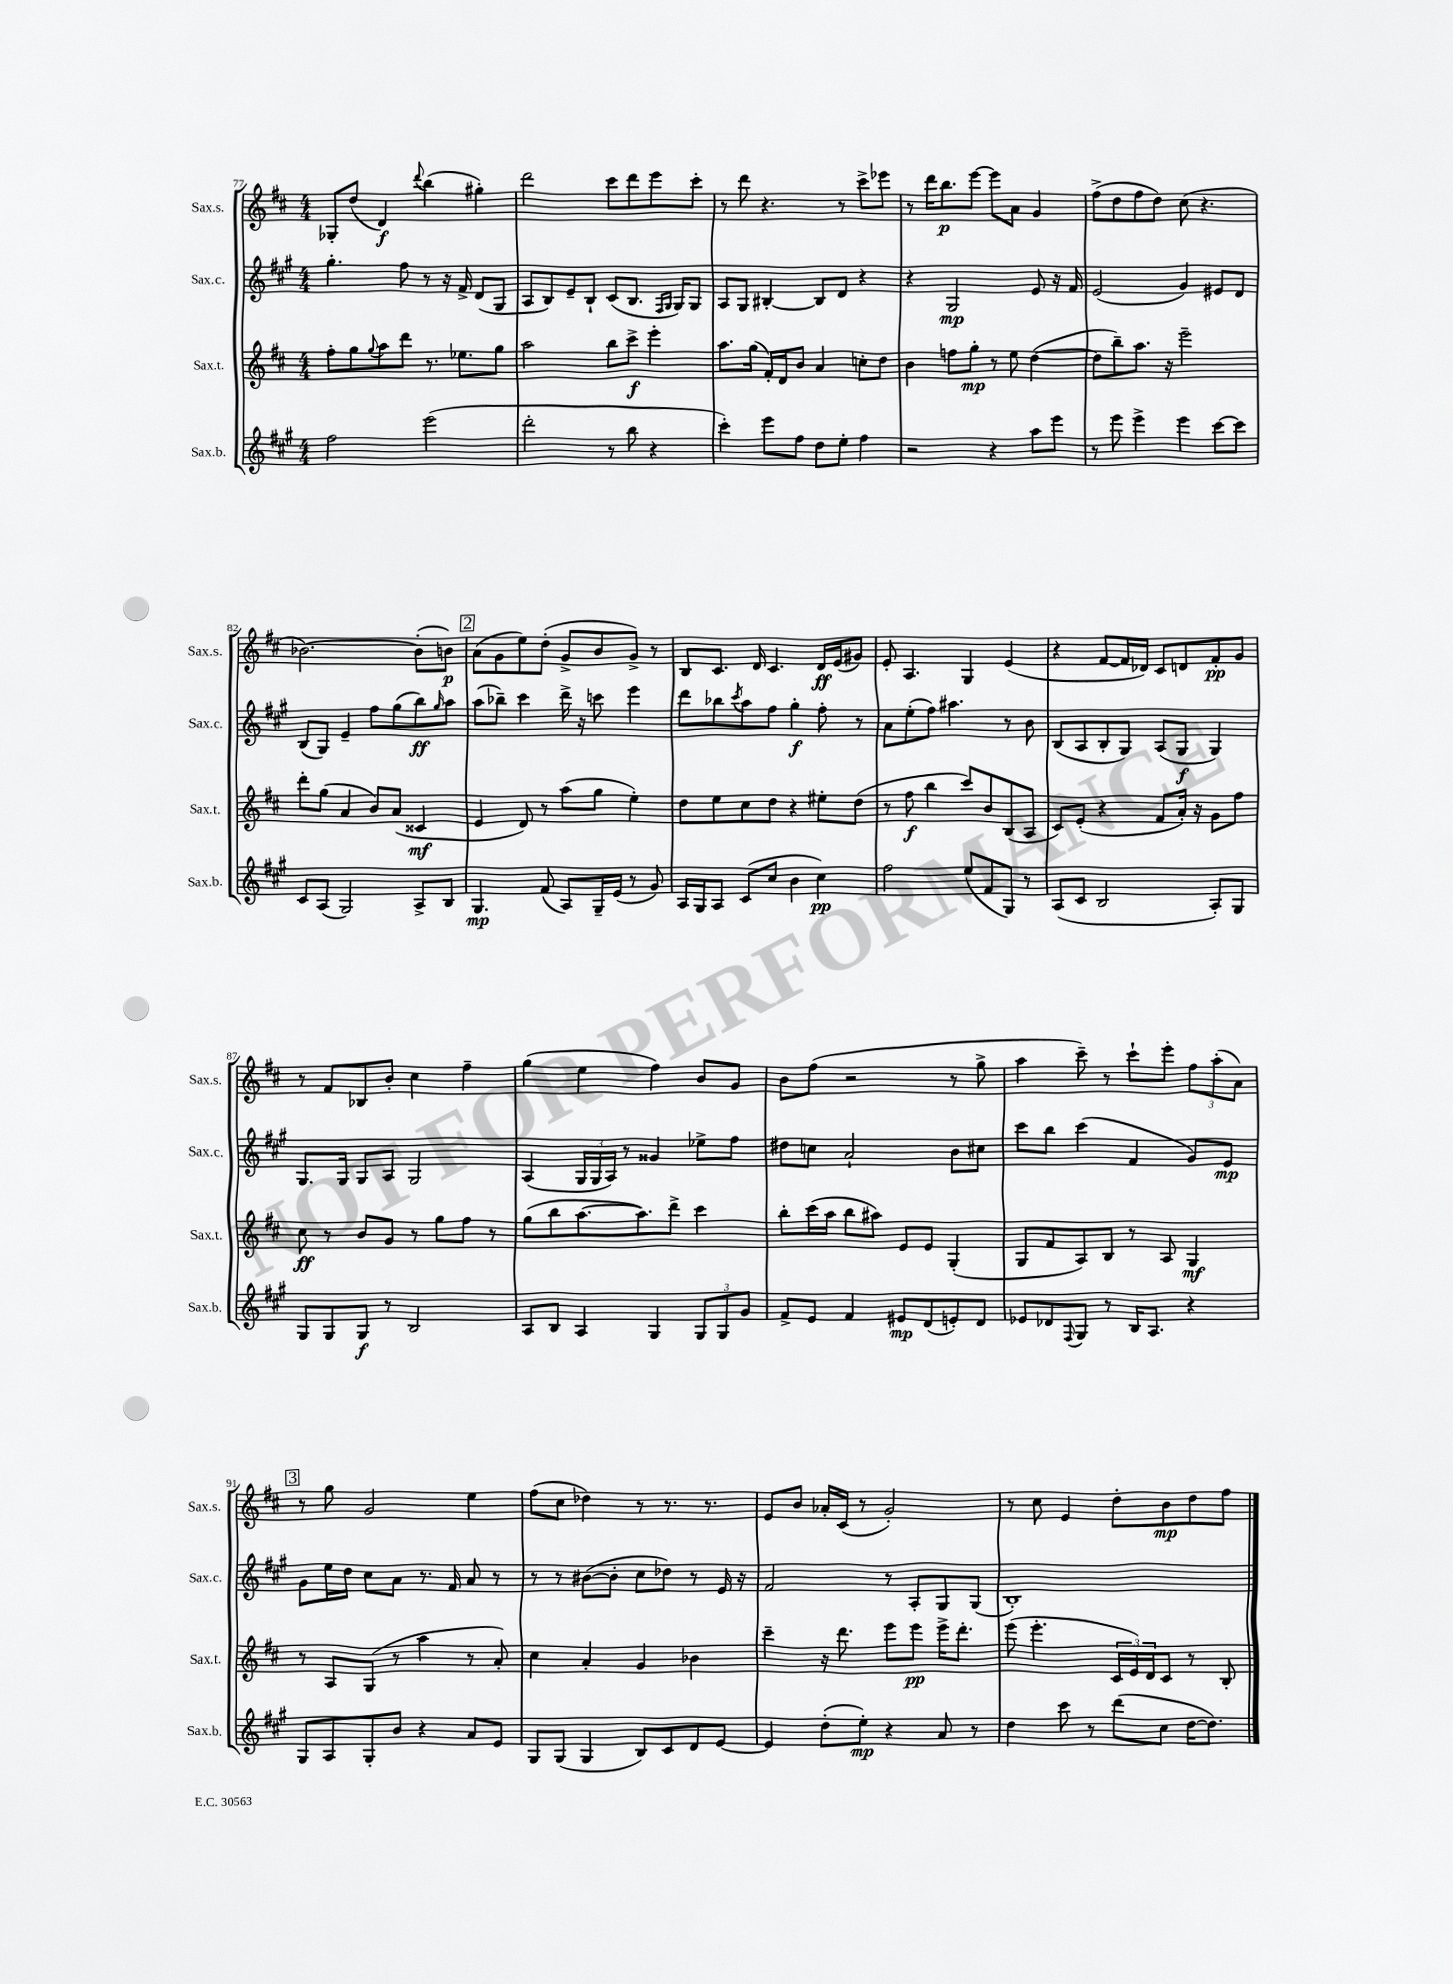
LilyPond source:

<<
\new StaffGroup <<
\new Staff = "s0" \with { instrumentName = "Sax.s." shortInstrumentName = "Sax.s." } {
    \clef treble \key d \major \numericTimeSignature \time 4/4
    ges8-. d''8( d'4\f) \appoggiatura { d'''8 } b''4( gis''4-.) |
    d'''2 cis'''8 d'''8 e'''8 cis'''8-. |
    r8 d'''8 r4. r8 cis'''8-> ees'''8 |
    r8 d'''16 b''8.\p e'''8~ e'''8 a'8 g'4 |
    fis''8->( d''8 fis''8 d''8) cis''8( r4. |
    bes'2.~) bes'8-.( b'8\p) |
    \mark \markup { \box "2" } a'8( g'8 e''8) d''8-.( g'8-> b'8 g'8->) r8 |
    b8 cis'8. d'16 cis'4. d'16\ff e'16( gis'8) |
    e'8-. a4. g4 e'4( |
    r4 fis'8~ fis'16 des'16) cis'8 d'8 fis'8-.\pp g'8 |
    r8 fis'8 bes8 b'8-. cis''4 fis''4-- |
    g''4( e''4 fis''4) b'8 g'8 |
    b'8 fis''8( r2 r8 g''8-> |
    a''4 cis'''8--) r8 cis'''8-! e'''8-. \tuplet 3/2 { fis''8 a''8-.( a'8) } |
    \mark \markup { \box "3" } r8 g''8 g'2 e''4 |
    fis''8( cis''8 des''4) r8 r8. r8. |
    e'8 b'8 aes'16-. cis'16( r8 g'2-.) |
    r8 cis''8 e'4 d''8-. b'8\mp d''8 fis''8 \bar "|." |
}
\new Staff = "s1" \with { instrumentName = "Sax.c." shortInstrumentName = "Sax.c." } {
    \clef treble \key a \major \numericTimeSignature \time 4/4
    gis''4.-. fis''8 r8 r16 fis'16-> d'8( gis8 |
    a8 b8) e'8-- b8-! cis'8( b8. \grace { fis16 gis16 } gis16) gis8 |
    a8 gis8 bis4~-. bis8 d'8 r4 |
    r4 gis2\mp e'8 r16 fis'16 |
    e'2( gis'4) eis'8 d'8 |
    b8( gis8) e'4-- fis''8 gis''8( b''8\ff) \grace { gis''16 } a''8 |
    \mark \markup { \box "2" } a''8( bes''8--) cis'''4 d'''16-> r16 c'''8 e'''4 |
    d'''8 bes''8 \acciaccatura { cis'''8 } a''8 fis''8 gis''4-.\f fis''8-. r8 |
    a'8 e''8-.( fis''8) ais''4. r8 b'8 |
    b8( a8 b8-. gis8) a8( gis8\f gis4) |
    gis8. gis16 gis8 a8 gis2 |
    a4( \tuplet 3/2 { gis16 gis16 a16) } r8 gisis'4 ees''8-> fis''8 |
    dis''8 c''8 a'2-! b'8 cis''8 |
    cis'''8 b''8 cis'''4( fis'4 gis'8) e'8\mp |
    \mark \markup { \box "3" } gis'8 e''16 d''16 cis''8 a'8 r8. fis'16 a'8 r8 |
    r8 r8 bis'8~( bis'8-. cis''8 des''8) r8 e'16 r16 |
    fis'2 r8 a8-. gis8 gis8( |
    b1-.) \bar "|." |
}
\new Staff = "s2" \with { instrumentName = "Sax.t." shortInstrumentName = "Sax.t." } {
    \clef treble \key d \major \numericTimeSignature \time 4/4
    fis''8-. g''8 \appoggiatura { g''8 } a''8 d'''8 r8. ees''8. g''8 |
    a''2 b''8 cis'''8->\f e'''4-. |
    a''8. g''16( fis'16-.) d'16 b'8 a'4 c''8-. d''8 |
    b'4 f''8 g''8-.\mp r8 e''8 d''4~( |
    d''8 b''8--) a''8. r16 e'''2-- |
    d'''8-. g''8( a'4 b'8) a'8( cisis'4\mf |
    \mark \markup { \box "2" } e'4 d'8) r8 a''8( g''8 e''4-.) |
    d''8 e''8 cis''8 d''8 r4 eis''8-. d''8( |
    r8 fis''8\f b''4 cis'''8) b'8 b8( a8 |
    cis'8) e'8-.( r4 fis'8 a'16-.) r16 g'8 fis''8 |
    cis''8\ff r8 b'8 g'8 r8 g''8 fis''8 r8 |
    g''8( b''8 a''8.~ a''8.) d'''8-> cis'''4 |
    b''8-. cis'''16( a''16 b''8 ais''8) e'8 e'8 g4-.( |
    g8 fis'8 a8) b8 r8 a8 g4\mf |
    \mark \markup { \box "3" } r8 a8 g8( r8 a''4 r8 a'8-.) |
    cis''4 a'4-. g'4 bes'4 |
    cis'''4-- r16 d'''8. e'''8 e'''8\pp e'''16-> d'''8.-. |
    e'''8( e'''4.-. \tuplet 3/2 { cis'16 e'16) d'16 } cis'8 r8 b8-. \bar "|." |
}
\new Staff = "s3" \with { instrumentName = "Sax.b." shortInstrumentName = "Sax.b." } {
    \clef treble \key a \major \numericTimeSignature \time 4/4
    fis''2 e'''2( |
    d'''2-. r8 b''8 r4 |
    cis'''4-.) e'''8 fis''8 d''8 e''8-. fis''4 |
    r2 r4 a''8 e'''8 |
    r8 e'''8 e'''4-> e'''4 cis'''8~ cis'''8 |
    cis'8 a8( gis2) a8-> b8 |
    \mark \markup { \box "2" } gis4.\mp fis'8( a8) gis16-- e'16( r8 gis'8) |
    a16 gis16 a8 cis'8( cis''8 b'4 cis''4\pp) |
    fis''2 e''8( fis'8 gis8) r8 |
    a8( cis'8 b2 a8-.) gis8 |
    gis8 gis8 gis8\f r8 b2 |
    a8 b8 a4 gis4 \tuplet 3/2 { gis8 gis8 gis'8 } |
    fis'8-> e'8 fis'4 eis'8\mp d'8( e'8-.) d'8 |
    ees'8 des'8 \appoggiatura { fis8 } gis8 r8 b16 a8. r4 |
    \mark \markup { \box "3" } gis8 a8 gis8-. b'8 r4 a'8 e'8 |
    gis8 gis8( gis4 b8) cis'8 d'8 e'8~ |
    e'4 d''8-.( e''8-.\mp) r4 a'8 r8 |
    d''4 cis'''8 r8 d'''8( cis''8 d''16~ d''8.) \bar "|." |
}
>>
>>
\layout { \context { \Score currentBarNumber = #77 } }
